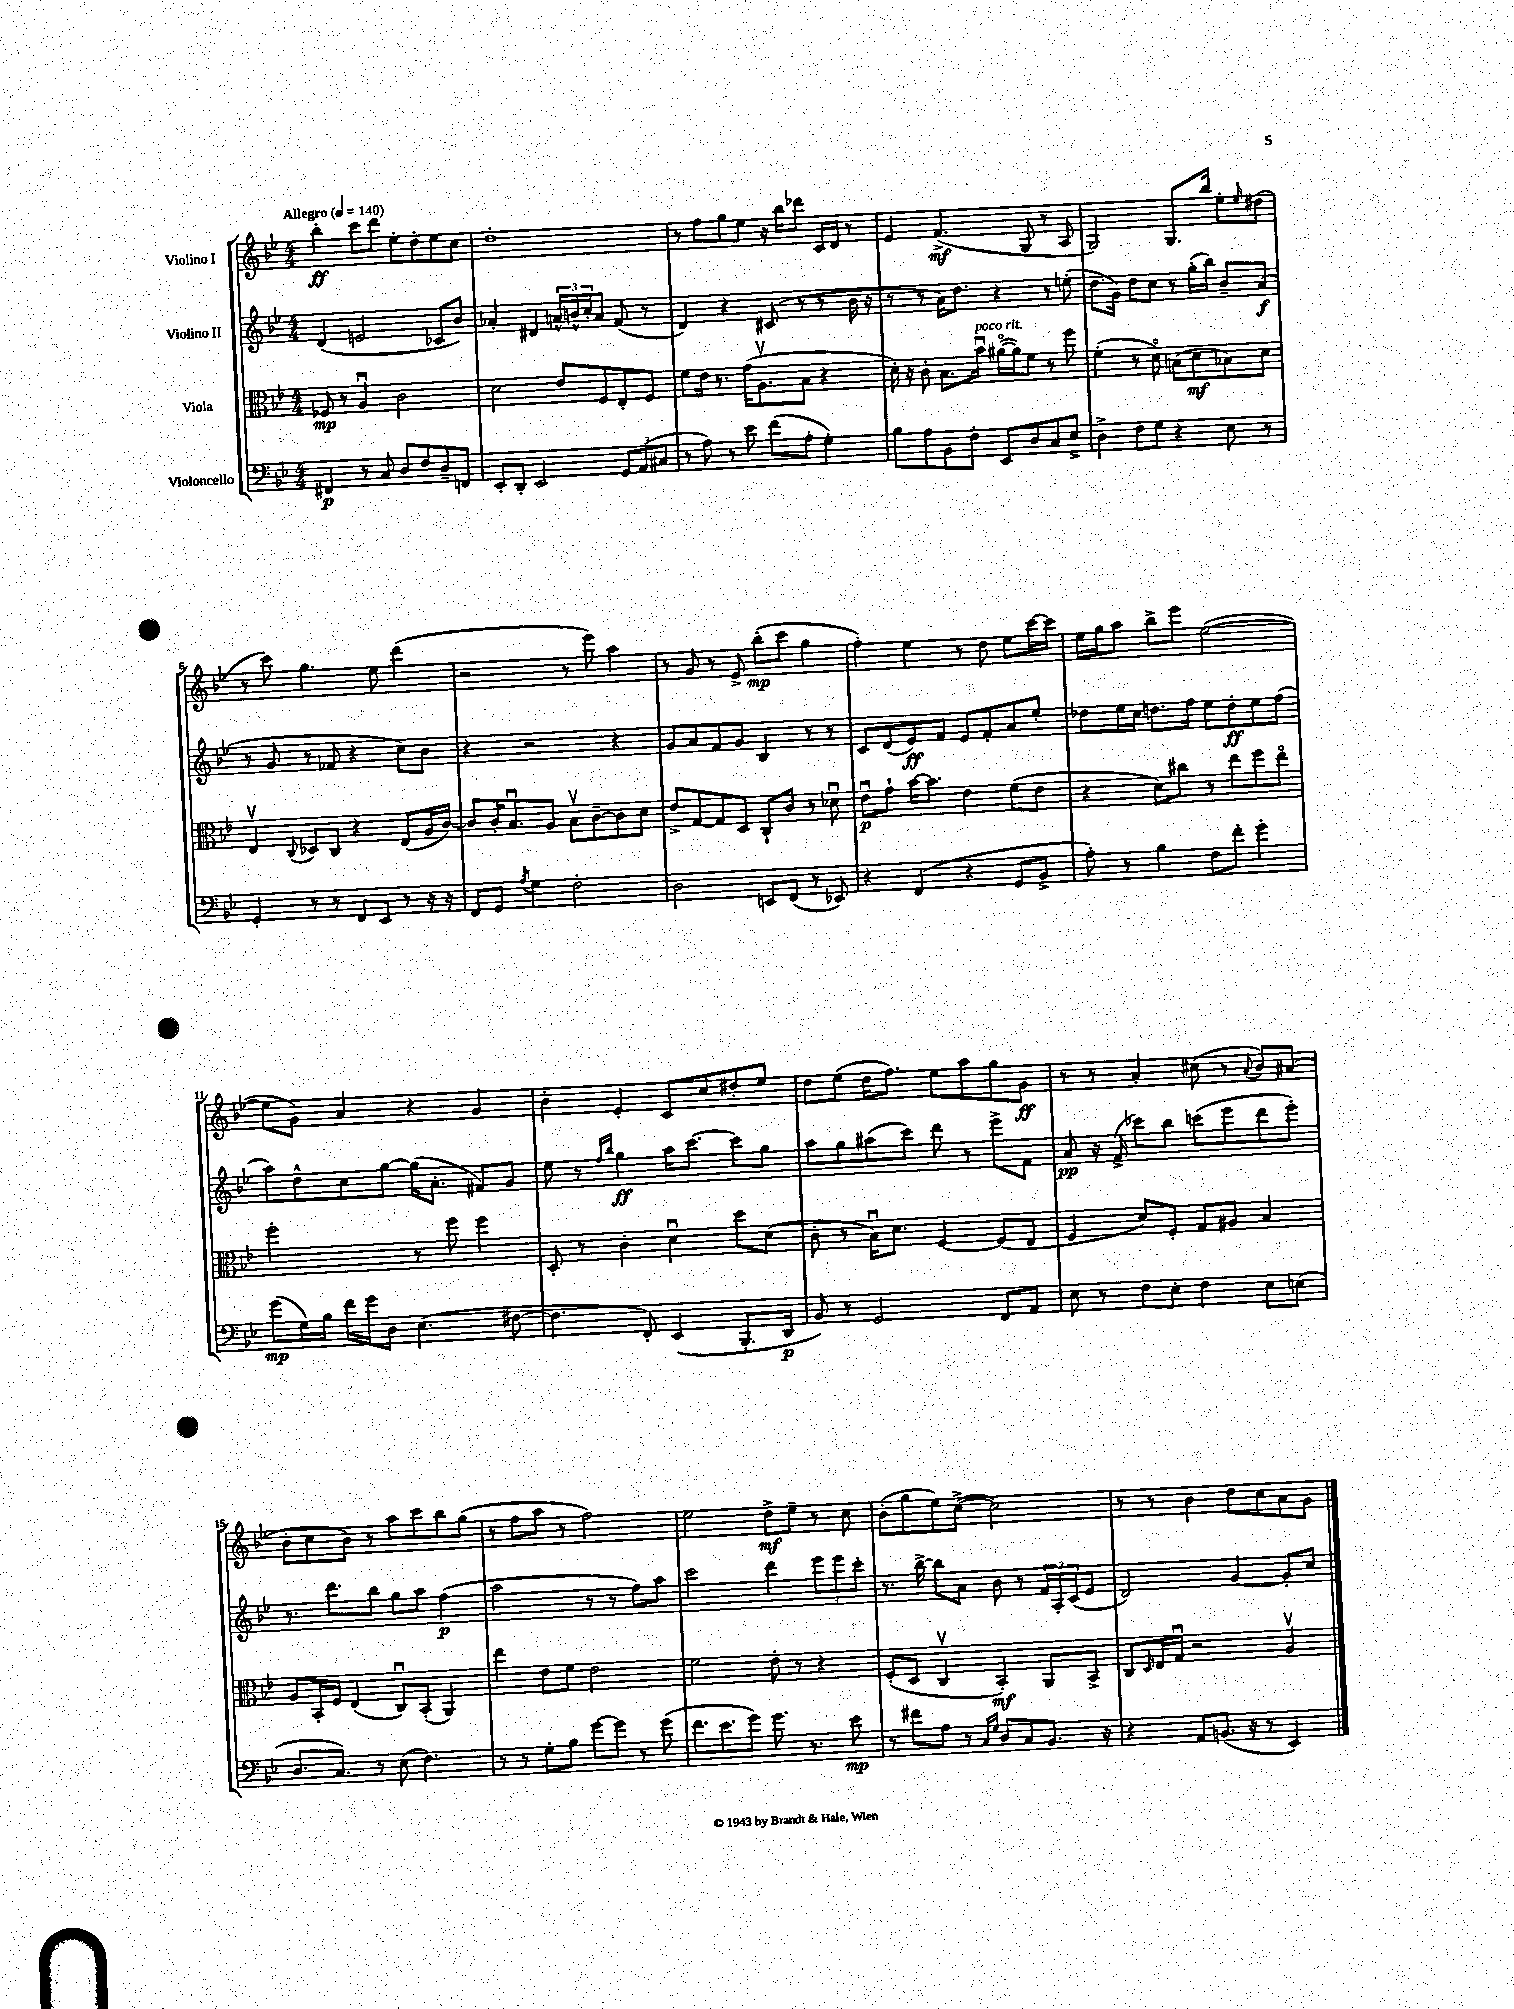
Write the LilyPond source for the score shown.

<<
\new StaffGroup <<
\new Staff = "s0" \with { instrumentName = "Violino I" } {
    \clef treble \key bes \major \numericTimeSignature \time 4/4 \tempo "Allegro" 4 = 140
    bes''4-.\ff c'''8 d'''8 ees''8-. d''8-. ees''8 c''8 |
    d''1-. |
    r8 f''8 g''8 ees''8 r16 bes''16 des'''8 c'16 d'16 r8 |
    ees'4 f'4.->\mf( g8 r8 a8 |
    g2) g8. bes''16 ees''8-. \grace { ees''16 } dis''8( |
    r8 c'''8) g''4. ees''8 d'''4( |
    r2 r8 ees'''8) a''4 |
    r8 g'8 r8 ees'8-> bes''8-.\mp( c'''8 g''4 |
    f''4-.) ees''4 r8 d''8 ees''8 c'''16~ c'''16 |
    ees''16 g''16 a''8 bes''8-> ees'''8 ees''2~( |
    ees''8 g'8) a'4 r4 g'4 |
    bes'4-. ees'4-. c'8 c''8 dis''8-. ees''8 |
    d''8 ees''8( d''16 f''8.) ees''8 a''8 g''8 g'8\ff |
    r8 r8 a'4-. cis''8( r8 \appoggiatura { a'8 } bes'8) ais'8( |
    bes'8-. c''8 bes'8) r8 a''8 c'''8 bes''8 g''8( |
    r8 f''8 a''8 r8 f''2) |
    ees''2 d''8->\mf ees''8-- r8 c''8 |
    bes'8-.( g''8 ees''8) c''8~->( c''2) |
    r8 r8 bes'4 d''8 c''8 a'8 g'8 \bar "|." |
}
\new Staff = "s1" \with { instrumentName = "Violino II" } {
    \clef treble \key bes \major \numericTimeSignature \time 4/4
    d'4( e'2 ces'8 bes'8) |
    aes'4-. dis'4 \tuplet 3/2 { a'16-^ b'16-^ c''16-. } a'8 f'8( r8 |
    d'4) r4 cis'8( r8 r8 bes'16 r16 |
    r8 r8 a'16) d''8. r4 r8 e''8-.( |
    d''8. g'16) d''8 c''8 r8 g''16-.( bes''16) bes'8-- a'8\f( |
    r8 g'8 r8 fes'8 r4 c''8) bes'8 |
    r4 r2 r4 |
    g'8 a'8 f'8 g'8 bes4 r8 r8 |
    c'8 d'8( ees'8\ff) f'8 ees'8 f'8-. a'8 ees''8-. |
    des''8 ees''16 c''16 d''8. f''16 ees''8 d''8-.\ff ees''8 f''8( |
    a''8) d''8-^ c''8 g''8~ g''16( a'8.-. fis'8) g'8 |
    ees''8 r8 \grace { f''16 bes''16 } g''4\ff a''16 c'''8.~ c'''8 g''8 |
    a''8 g''8 ais''8( c'''8) d'''8 r8 ees'''8-> f'8 |
    a'8\pp r16 f'16->( ces'''8) bes''8 c'''8( ees'''8 d'''8 ees'''8-.) |
    r8. d'''8. bes''8 g''8 a''8 f''4\p( |
    a''2 r8 r8 f''8) a''8 |
    c'''2 d'''4 \tuplet 3/2 { ees'''8 ees'''8 c'''8-. } |
    r8. bes''16~-> bes''8 a'8 bes'8 r8 \tuplet 3/2 { f'16 a16-. c'16( } ees'8 |
    d'2) g'4~ g'8-. c''8 \bar "|." |
}
\new Staff = "s2" \with { instrumentName = "Viola" } {
    \clef alto \key bes \major \numericTimeSignature \time 4/4
    fes8\mp r8 a4\downbow c'2 |
    d'2 ees'8 f8 ees8-. f8 |
    f'8 ees'16 r8. g'16( a8.\upbow bes8 r4 |
    d'16-.) r16 c'8-. bes8. bes'16\downbow^\markup { \italic "poco rit." } ais'16~\flageolet( ais'16) f'8 r8 f''8 |
    f'4-.( r8 d'8\flageolet) b8( d'8\mf bes8) d'8 |
    ees4\upbow \appoggiatura { c8 } des8 c8 r4 ees8( a16 c'16~) |
    c'8 c'16-. bes8.\downbow a8 bes8\upbow c'8~-- c'8 d'8 |
    ees'8-> g8~ g8 d8 c8-! c'8 r8 des'8\downbow |
    ees'8\downbow\p g'8-! bes'16~ bes'8. ees'4 f'8( ees'8 |
    r4 d'8) cis''8 r8 ees''8 f''8 ees''8\flageolet |
    f''2-. r8 f''8 f''4 |
    d8-. r8 c'4-. d'4\downbow d''8 d'8( |
    c'8-. r8 bes16\downbow) d'8. f4~ f8( ees8 |
    f4 d'8) f8-. g8 ais8 bes4 |
    a8 bes,16-. f16 ees4( c8\downbow) bes,8-.( a,4) |
    ees''4 ees'8 f'8 ees'2 |
    f'2 ees'8-. r8 r4 |
    f8-.( d8 c4\upbow bes,4-.\mf) a,8 bes,8-> |
    c8 \grace { d16 } ees16 g16\downbow r2 a4\upbow \bar "|." |
}
\new Staff = "s3" \with { instrumentName = "Violoncello" } {
    \clef bass \key bes \major \numericTimeSignature \time 4/4
    fis,4\p r8 c8 d8 f8 d8-- f,8 |
    ees,8-. d,8-. ees,2 \tuplet 3/2 { g,8 a,8( cis8 } |
    r8 a8) r8 ees'8 f'8( a8-. g4-.) |
    bes8 a8 bes,8 f8-. ees,8 d8 c8 ees8-> |
    d4-> f8 g8 r4 ees8 r8 |
    g,4-. r8 r8 f,8 ees,8 r8 r16 r16 |
    f,8 g,8 \acciaccatura { a8 } g4 f2-. |
    d2 e,8 f,8( r8 ees,8) |
    r4 f,4( r4 g,8 bes,8-> |
    a8-.) r8 bes4 f8 f'8-. g'4-. |
    g'8\mp( g16) bes16 f'16 g'16 d8 ees4.( fis8~ |
    fis4. f,8-.) ees,4( bes,,8.-. d,16\p |
    bes,8) r8 g,2 f,8 a,8 |
    ees8 r8 f8 ees8-. f4 ees8 e8( |
    d8. c8.) r8 ees8( f4.) |
    r8 r8 g8-. bes8 g'8~ g'8 r8 g'8( |
    f'8. ees'8. g'8) g'8. r8. ees'8\mp |
    r8 fis'8 a8 r8 \grace { c16 g16 } d8 c8 bes,8. r16 |
    r4 a,8 b,8.( r16 r8 ees,4) \bar "|." |
}
>>
>>
